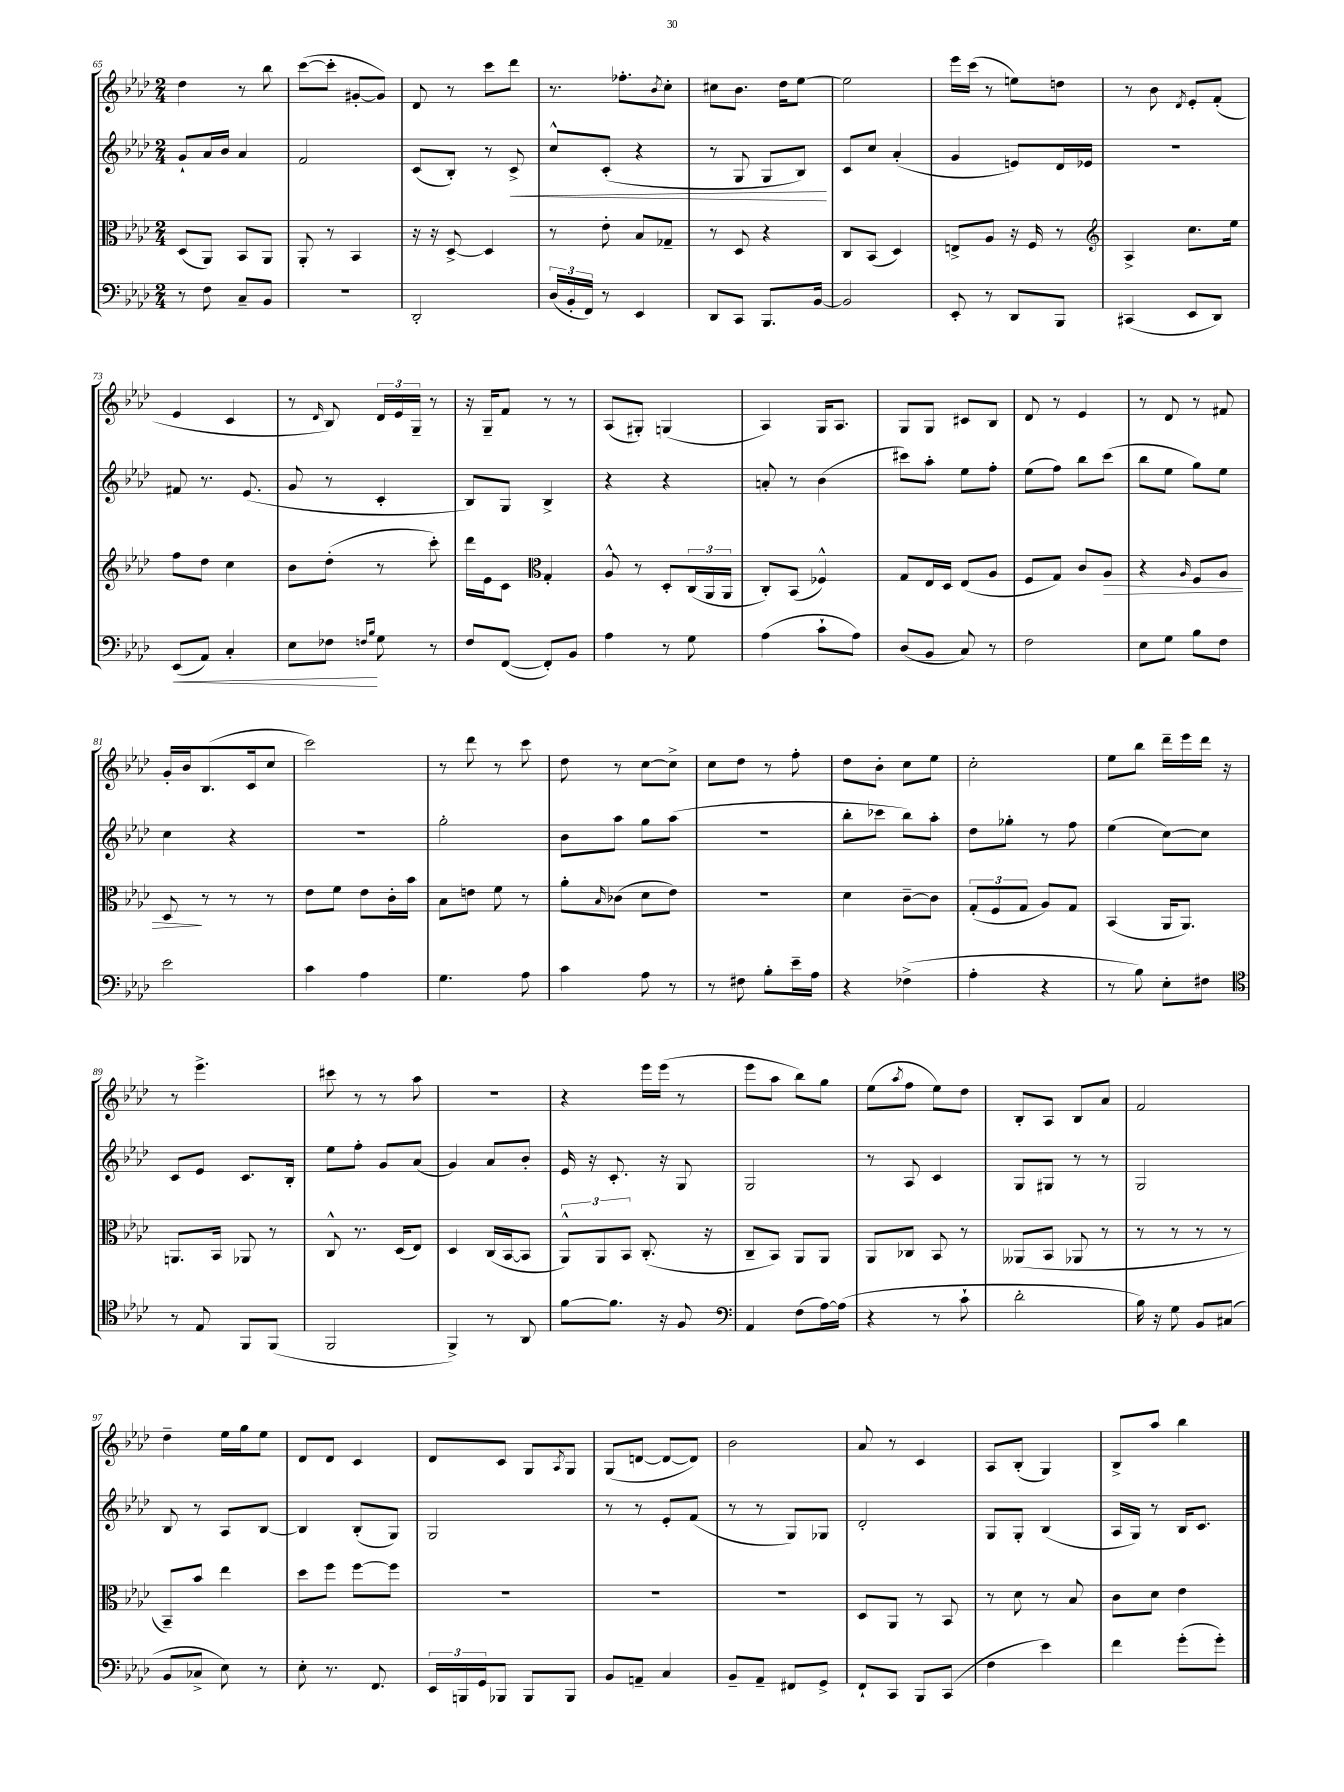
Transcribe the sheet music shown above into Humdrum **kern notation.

**kern	**dynam	**kern	**dynam	**kern	**dynam	**kern
*part4	*part4	*part3	*part3	*part2	*part2	*part1
*staff4	*staff4	*staff3	*staff3	*staff2	*staff2	*staff1
*clefF4	*	*clefC3	*	*clefG2	*	*clefG2
*k[b-e-a-d-]	*	*k[b-e-a-d-]	*	*k[b-e-a-d-]	*	*k[b-e-a-d-]
*M2/4	*	*M2/4	*	*M2/4	*	*M2/4
=65	=65	=65	=65	=65	=65	=65
8r	.	(8D-/L	.	8g`/L	.	4dd-\
8F\	.	8AA-/J)	.	16a-/L	.	.
.	.	.	.	16b-/JJ	.	.
8C~/L	.	8BB-/L	.	4a-/	.	8r
8BB-/J	.	8AA-/J	.	.	.	8bb-\
=66	=66	=66	=66	=66	=66	=66
2r	.	8AA-'/	.	2f/	.	([8ccc\L
.	.	8r	.	.	.	8ccc'\J]
.	.	4BB-/	.	.	.	[8g#X'/L
.	.	.	.	.	.	8g#/J])
=67	=67	=67	=67	=67	=67	=67
2DD-'/	.	16r	.	(8c/L	.	8d-/
.	.	16r	.	.	.	.
.	.	[8D-^/	.	8B-'/J)	.	8r
.	.	4D-/]	.	8r	.	8ccc\L
!	!	!	!	!	!LO:HP:b	!
.	.	.	.	8c^/	<	8ddd-\J
=68	=68	=68	=68	=68	=68	=68
(24D-/LL	.	8r	.	8cc^^/L	.	8.r
24BB-'/	.	.	.	.	.	.
24FF/JJ)	.	.	.	.	.	.
8r	.	8e-'\	.	(8c'/J	.	.
.	.	.	.	.	.	8.ff-X'\L
4EE-/	.	8B-/L	.	4r	.	.
.	.	.	.	.	.	8qb-/
.	.	8G-X~/J	.	.	.	8cc'\J
=69	=69	=69	=69	=69	=69	=69
8DD-/L	.	8r	.	8r	.	8cc#X\L
8CC/J	.	8D-/	.	8G/	.	8.b-\J
8.BBB-/L	.	4r	.	8G/L	.	.
.	.	.	.	.	.	16dd-\KL
.	.	.	.	8B-/J)	.	[8ee-\J
[16BB-/Jk	.	.	.	.	.	.
.	.	.	.	.	[	.
=70	=70	=70	=70	=70	=70	=70
2BB-/]	.	8C/L	.	8c/L	.	2ee-\]
.	.	(8BB-/J	.	8cc/J	.	.
.	.	4D-/)	.	(4a-'/	.	.
=71	=71	=71	=71	=71	=71	=71
8EE-'/	.	8En^/L	.	4g/	.	16eee-\LL
.	.	.	.	.	.	(16ccc\JJ
8r	.	8A-/J	.	.	.	8r
8DD-/L	.	16r	.	8en/L)	.	8een\L)
.	.	16F/	.	.	.	.
8BBB-/J	.	8r	.	16d-/L	.	8ddn\J
.	.	.	.	16e-X/JJ	.	.
=72	=72	=72	=72	=72	=72	=72
*	*	*clefG2	*	*	*	*
(4CC#X/	.	4A-^/	.	2r	.	8r
.	.	.	.	.	.	8b-\
.	.	.	.	.	.	8qd-/
8EE-/L	.	8.cc\L	.	.	.	8e-'/L
8DD-/J)	.	.	.	.	.	(8f'/J
.	.	16ee-\Jk	.	.	.	.
!!LO:LB:g=z
=73	=73	=73	=73	=73	=73	=73
!	!LO:HP:b	!	!	!	!	!
(8EE-/L	<	8ff\L	.	8f#X/	.	4e-/
8AA-/J)	.	8dd-\J	.	8.r	.	.
4C'/	.	4cc\	.	.	.	4c/
.	.	.	.	(8.e-/	.	.
=74	=74	=74	=74	=74	=74	=74
8E-\L	.	8b-\L	.	8g/	.	8r
.	.	.	.	.	.	16qqd-/
8F-X\J	.	(8dd-'\J	.	8r	.	8B-/)
16qqFn/LL	.	.	.	.	.	.
16qqB-/JJ	.	.	.	.	.	.
8G\	[	8r	.	4c'/	.	24d-/LL
.	.	.	.	.	.	24e-/
.	.	.	.	.	.	24G~/JJ
8r	.	8ccc'\)	.	.	.	8r
=75	=75	=75	=75	=75	=75	=75
8F/L	.	16ddd-\LL	.	8B-/L)	.	16r
.	.	16e-\J	.	.	.	16G~/KL
([8FF/J	.	8c\J	.	8G/J	.	8f/J
*	*	*clefC3	*	*	*	*
8FF'/L])	.	4G'/	.	4B-^/	.	8r
8BB-/J	.	.	.	.	.	8r
=76	=76	=76	=76	=76	=76	=76
4A-\	.	8A-^^/	.	4r	.	(8A-/L
.	.	8r	.	.	.	8G#X'/J)
8r	.	8D-'/L	.	4r	.	(4Gn/
8G\	.	(24C/L	.	.	.	.
.	.	24AA-/	.	.	.	.
.	.	24AA-/JJ	.	.	.	.
=77	=77	=77	=77	=77	=77	=77
(4A-\	.	8C'/L)	.	8an'/	.	4A-/)
.	.	(8BB-/J	.	8r	.	.
8c`\L	.	4F-X^^/)	.	(4b-\	.	16G/KL
.	.	.	.	.	.	8.A-/J
8A-\J)	.	.	.	.	.	.
=78	=78	=78	=78	=78	=78	=78
(8D-/L	.	8G/L	.	8ccc#X\L)	.	8G/L
8BB-/J	.	16E-/L	.	8aa-'\J	.	8G/J
.	.	16D-/JJ	.	.	.	.
8C/)	.	(8E-/L	.	8ee-\L	.	8c#X/L
8r	.	8A-/J	.	8ff'\J	.	8B-/J
=79	=79	=79	=79	=79	=79	=79
2F\	.	8F/L	.	(8ee-\L	.	8d-/
.	.	8G/J)	.	8ff\J)	.	8r
.	.	8c/L	.	8bb-\L	.	4e-/
!	!	!	!LO:HP:b	!	!	!
.	.	8A-/J	>	(8ccc\J	.	.
=80	=80	=80	=80	=80	=80	=80
8E-\L	.	4r	.	8bb-\L	.	8r
8G\J	.	.	.	8ee-\J	.	8d-/
.	.	16qqA-/	.	.	.	.
8B-\L	.	8F/L	.	8gg\L)	.	8r
8F\J	.	8A-/J	.	8ee-\J	.	8f#X/
!!LO:LB:g=z
=81	=81	=81	=81	=81	=81	=81
2e-\	.	8D-/	.	4cc\	.	16g'/LL
.	.	.	.	.	.	16b-/J
.	.	8r	]	.	.	(8.B-/
.	.	8r	.	4r	.	.
.	.	.	.	.	.	16c/k
.	.	8r	.	.	.	8cc/J
=82	=82	=82	=82	=82	=82	=82
4c\	.	8e-\L	.	2r	.	2ccc\)
.	.	8f\J	.	.	.	.
4A-\	.	8e-\L	.	.	.	.
.	.	16c'\L	.	.	.	.
.	.	16b-\JJ	.	.	.	.
=83	=83	=83	=83	=83	=83	=83
4.G\	.	8B-\L	.	2gg'\	.	8r
.	.	8en\J	.	.	.	8ddd-\
.	.	8f\	.	.	.	8r
8A-\	.	8r	.	.	.	8ccc\
=84	=84	=84	=84	=84	=84	=84
4c\	.	8a-'\L	.	8b-\L	.	8dd-\
.	.	16qqB-/	.	.	.	.
.	.	(8c-X\J	.	8aa-\J	.	8r
8A-\	.	8d-\L	.	8gg\L	.	[8cc\L
8r	.	8e-\J)	.	(8aa-\J	.	8cc^\J]
=85	=85	=85	=85	=85	=85	=85
8r	.	2r	.	2r	.	8cc\L
8F#X\	.	.	.	.	.	8dd-\J
8B-'\L	.	.	.	.	.	8r
16e-~\L	.	.	.	.	.	8ff'\
16A-\JJ	.	.	.	.	.	.
=86	=86	=86	=86	=86	=86	=86
4r	.	4d-\	.	8bb-'\L	.	8dd-\L
.	.	.	.	8ccc-X\J	.	8b-'\J
(4F-X^\	.	[8c~\L	.	8bb-\L)	.	8cc\L
.	.	8c\J]	.	8aa-'\J	.	8ee-\J
=87	=87	=87	=87	=87	=87	=87
4A-'\	.	(12G'/L	.	8dd-\L	.	2cc'\
.	.	12F/	.	.	.	.
.	.	.	.	8gg-X'\J	.	.
.	.	12G/J	.	.	.	.
4r	.	8A-/L)	.	8r	.	.
.	.	8G/J	.	8ff\	.	.
=88	=88	=88	=88	=88	=88	=88
8r	.	(4BB-/	.	(4ee-\	.	8ee-\L
8B-\)	.	.	.	.	.	8bb-\J
8E-'\L	.	16AA-/KL	.	[8cc\L)	.	16ddd-~\LL
.	.	8.AA-/J)	.	.	.	16eee-\
8F#X\J	.	.	.	8cc\J]	.	16ddd-\JJ
.	.	.	.	.	.	16r
!!LO:LB:g=z
=89	=89	=89	=89	=89	=89	=89
*clefC4	*	*	*	*	*	*
8r	.	8.AAn/L	.	8c/L	.	8r
8E-/	.	.	.	8e-/J	.	4.eee-^\
.	.	16BB-/Jk	.	.	.	.
8FF/L	.	8AA-X/	.	8.c/L	.	.
(8FF/J	.	8r	.	.	.	.
.	.	.	.	16B-'/Jk	.	.
=90	=90	=90	=90	=90	=90	=90
2FF/	.	8C^^/	.	8ee-\L	.	8ccc#X\
.	.	8.r	.	8ff'\J	.	8r
.	.	.	.	8g/L	.	8r
.	.	(16D-/KL	.	.	.	.
.	.	8E-/J)	.	(8a-/J	.	8aa-\
=91	=91	=91	=91	=91	=91	=91
4FF^/)	.	4D-/	.	4g/)	.	2r
8r	.	(16C/LL	.	8a-/L	.	.
.	.	[16BB-/J	.	.	.	.
8AA-/	.	8BB-/J]	.	8b-'/J	.	.
=92	=92	=92	=92	=92	=92	=92
[8f\L	.	12AA-^^/L)	.	16e-/	.	4r
.	.	.	.	16r	.	.
.	.	12AA-/	.	.	.	.
8.f\J]	.	.	.	8.c'/	.	.
.	.	12BB-/J	.	.	.	.
.	.	(8.C'/	.	.	.	16eee-\LL
16r	.	.	.	16r	.	(16eee-\JJ
8F/	.	.	.	8G/	.	8r
.	.	16r	.	.	.	.
=93	=93	=93	=93	=93	=93	=93
*clefF4	*	*	*	*	*	*
4AA-/	.	8C~/L	.	2G/	.	8eee-\L
.	.	8BB-/J)	.	.	.	8aa-\J
(8F\L	.	8AA-/L	.	.	.	8bb-\L)
[16A-\L)	.	8AA-/J	.	.	.	8gg\J
(16A-\JJ]	.	.	.	.	.	.
=94	=94	=94	=94	=94	=94	=94
4r	.	8AA-/L	.	8r	.	(8ee-\L
.	.	.	.	.	.	8qaa-/
.	.	8C-X/J	.	8A-/	.	8ff\J
8r	.	8BB-/	.	4c/	.	8ee-\L)
8c`\	.	8r	.	.	.	8dd-\J
=95	=95	=95	=95	=95	=95	=95
2d-'\	.	(8AA--X/L	.	8G/L	.	8B-'/L
.	.	8BB-/J	.	8G#X/J	.	8A-/J
.	.	8AA-X/	.	8r	.	8B-/L
.	.	8r	.	8r	.	8a-/J
=96	=96	=96	=96	=96	=96	=96
16B-\)	.	8r	.	2G/	.	2f/
16r	.	.	.	.	.	.
8G\	.	8r	.	.	.	.
8BB-/L	.	8r	.	.	.	.
(8C#X/J	.	8r	.	.	.	.
!!LO:LB:g=z
=97	=97	=97	=97	=97	=97	=97
8BB-/L	.	8BB-~/L)	.	8B-/	.	4dd-~\
8C-X^/J	.	8b-/J	.	8r	.	.
8E-\)	.	4ee-\	.	8A-/L	.	16ee-\LL
.	.	.	.	.	.	16gg\J
8r	.	.	.	[8B-/J	.	8ee-\J
=98	=98	=98	=98	=98	=98	=98
8E-'\	.	8dd-\L	.	4B-/]	.	8d-/L
8.r	.	8ff\J	.	.	.	8d-/J
.	.	[8ff\L	.	(8B-'/L	.	4c/
8.FF/	.	.	.	.	.	.
.	.	8ff\J]	.	8G/J)	.	.
=99	=99	=99	=99	=99	=99	=99
24EE-/LL	.	2r	.	2G/	.	8d-/L
24BBBn/	.	.	.	.	.	.
24GG/J	.	.	.	.	.	.
8BBB-X/J	.	.	.	.	.	8c/J
8BBB-/L	.	.	.	.	.	8G/L
.	.	.	.	.	.	8qA-/
8BBB-/J	.	.	.	.	.	8G/J
=100	=100	=100	=100	=100	=100	=100
8BB-/L	.	2r	.	8r	.	(8G/L
8AAn~/J	.	.	.	8r	.	[8dn/J
4C/	.	.	.	8e-'/L	.	8d/L_
.	.	.	.	(8f/J	.	8d/J])
=101	=101	=101	=101	=101	=101	=101
8BB-~/L	.	2r	.	8r	.	2b-\
8AA-~/J	.	.	.	8r	.	.
8FF#X/L	.	.	.	8G/L)	.	.
8GG^/J	.	.	.	8G-X/J	.	.
=102	=102	=102	=102	=102	=102	=102
8FF`/L	.	8D-/L	.	2d-'/	.	8a-/
8CC/J	.	8AA-/J	.	.	.	8r
8BBB-/L	.	8r	.	.	.	4c/
(8CC/J	.	8BB-/	.	.	.	.
=103	=103	=103	=103	=103	=103	=103
4F\	.	8r	.	8G/L	.	8A-/L
.	.	8d-\	.	8G'/J	.	(8B-'/J
4e-\)	.	8r	.	(4B-/	.	4G/)
.	.	8B-/	.	.	.	.
=104	=104	=104	=104	=104	=104	=104
4f\	.	8c\L	.	16A-/LL	.	8B-^/L
.	.	.	.	16G/JJ)	.	.
.	.	8d-\J	.	8r	.	8aa-/J
(8g'\L	.	4e-\	.	16B-/KL	.	4bb-\
.	.	.	.	8.c/J	.	.
8g'\J)	.	.	.	.	.	.
==	==	==	==	==	==	==
*-	*-	*-	*-	*-	*-	*-
